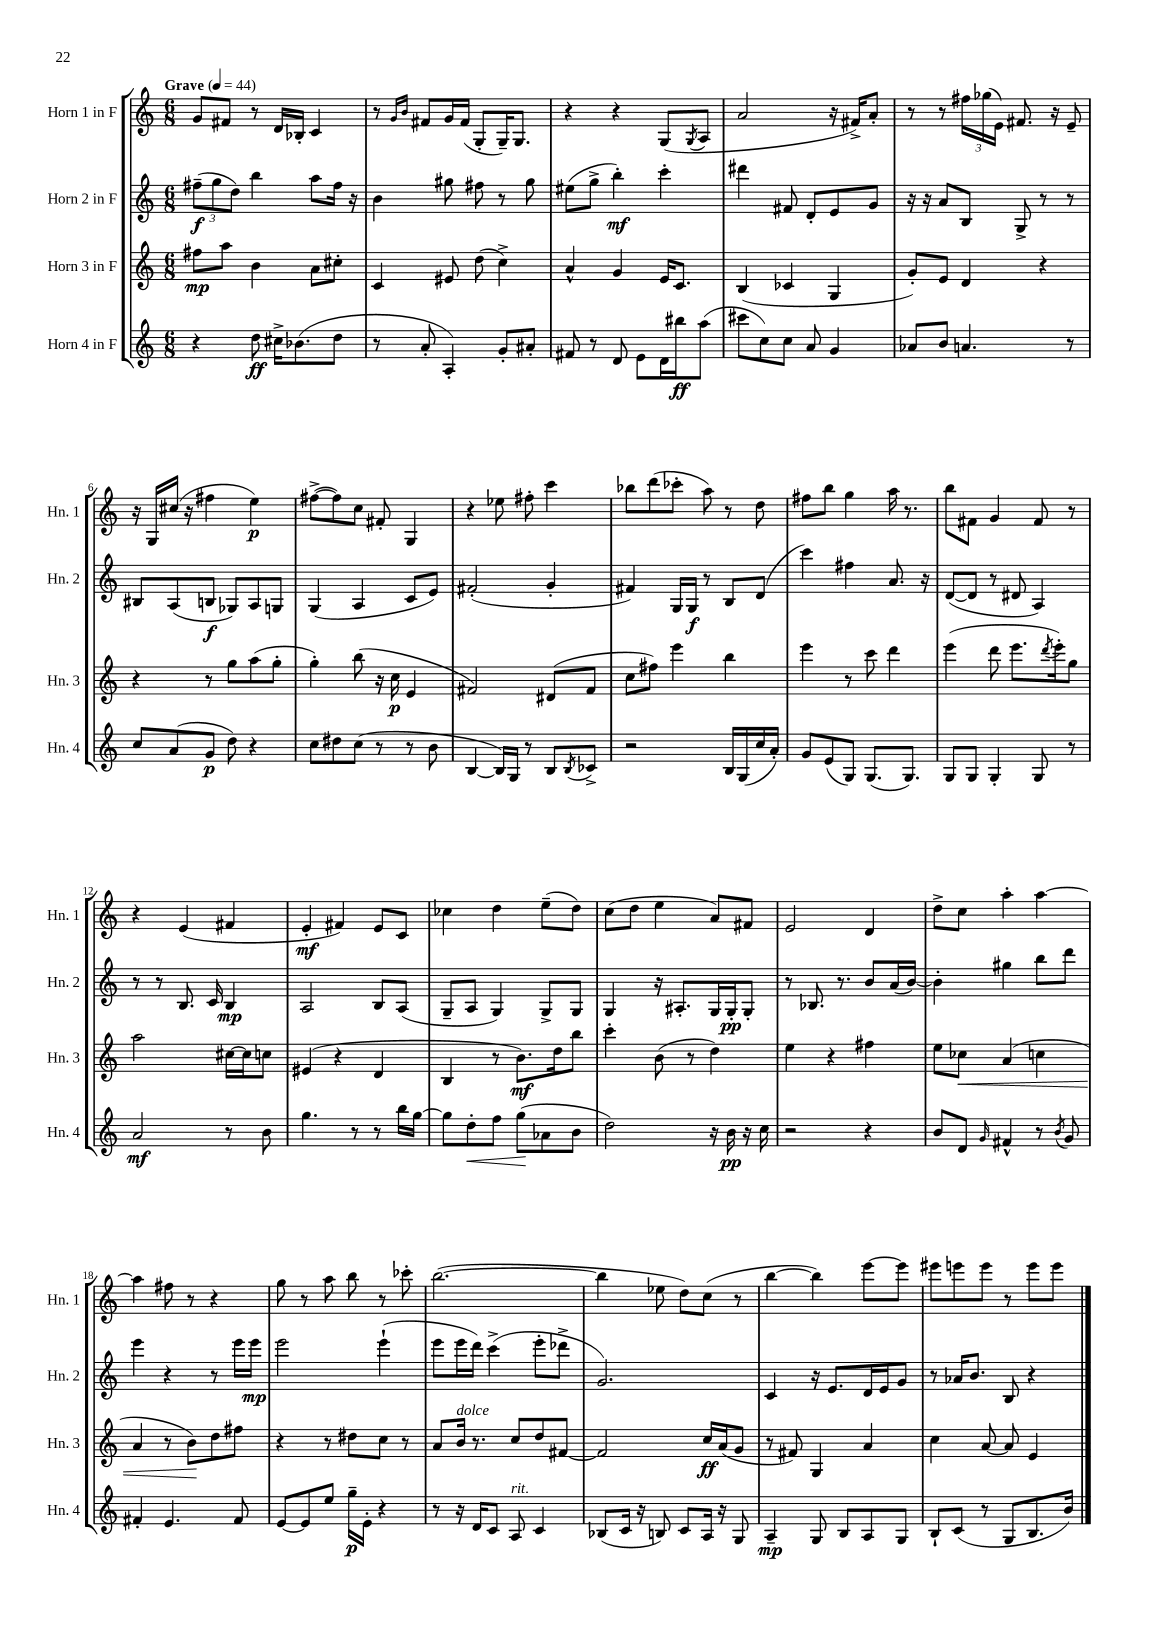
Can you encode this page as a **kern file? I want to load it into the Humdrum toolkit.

**kern	**kern	**kern	**kern
*staff4	*staff3	*staff2	*staff1
*clefG2	*clefG2	*clefG2	*clefG2
*k[]	*k[]	*k[]	*k[]
*M6/8	*M6/8	*M6/8	*M6/8
*MM44	*MM44	*MM44	*MM44
4r	8ff#	(12ff#~	8g
.	.	12gg	.
.	8aa	.	8f#
.	.	12dd)	.
8dd	4b	4bb	8r
16cc#^	.	.	16d
(8.b-	.	.	16B-'
.	8a	8aa	4c
8dd	8cc#'	16ff#	.
.	.	16r	.
=	=	=	=
8r	4c	4b	8r
.	.	.	16qqg
.	.	.	16qqb
8a'	.	.	8f#
4A')	8e#	8gg#	16g
.	.	.	(16f#
.	(8dd	8ff#	8G'
8g'	4cc^)	8r	16G~)
.	.	.	8.G
8a#'	.	8gg#	.
=	=	=	=
8f#	4a^^	(8ee#	4r
8r	.	8gg^	.
8d	4g	4bb')	4r
8e	.	.	.
16d	16e	4ccc'	(8G
16bb#	8.c	.	.
.	.	.	8qG
(8aa	.	.	8A
=	=	=	=
8ccc#	(4B	4ddd#	2a
8cc)	.	.	.
8cc	4c-	8f#	.
8a	.	8d'	.
4g	4G	8e	16r
.	.	.	16f#^)
.	.	8g	8a'
=	=	=	=
8a-	8g')	16r	8r
.	.	16r	.
8b	8e	8a	8r
4.a	4d	8B	24ff#
.	.	.	(24gg-
.	.	.	24e)
.	.	8G^	8.f#
.	4r	8r	.
.	.	.	16r
8r	.	8r	8e~
=	=	=	=
8cc	4r	8B#	16r
.	.	.	16G
(8a	.	(8A	(16cc#
.	.	.	16r
8g	8r	8B	4ff#
8dd)	8gg	8G-)	.
4r	(8aa	8A	4ee)
.	8gg'	8G	.
=	=	=	=
8cc	4gg')	(4G	([8ff#^
8dd#	.	.	8ff#])
(8cc	(8bb	4A	8cc
8r	16r	.	8f#'
.	16cc	.	.
8r	4e	8c	4G
8b	.	8e)	.
=	=	=	=
[4B	2f#)	(2f#'	4r
16B])	.	.	8ee-
16G	.	.	.
8r	.	.	8ff#'
8B	(8d#	4g'	4ccc
8qB	.	.	.
8c-^	8f#	.	.
=	=	=	=
2r	8cc	4f#)	8bb-
.	8ff#)	.	(8ddd
.	4eee	16G	8ccc-'
.	.	16G	.
.	.	8r	8aa)
16B	4bb	8B	8r
(16G	.	.	.
16cc	.	(8d	8dd
16a')	.	.	.
=	=	=	=
8g	4eee	4ccc)	8ff#
(8e	.	.	8bb
8G)	8r	4ff#	4gg
(8.G	8ccc	.	.
.	4ddd	8.a	16aa
8.G)	.	.	8.r
.	.	16r	.
=	=	=	=
8G	(4eee	([8d	8bb
8G	.	8d]	8f#
4G'	8ddd	8r	4g
.	8.eee	8d#	.
8G	.	4A)	8f#
.	8qddd	.	.
.	16eee')	.	.
8r	8gg	.	8r
=	=	=	=
2a	2aa	8r	4r
.	.	8r	.
.	.	8.B	(4e
.	.	16c	.
8r	[16cc#	4B	4f#
.	16cc#]	.	.
8b	8cc	.	.
=	=	=	=
4.gg	(4e#	2A	4e'
.	4r	.	4f#)
8r	.	.	.
8r	4d	8B	8e
16bb	.	(8A	8c
[16gg	.	.	.
=	=	=	=
8gg]	4B	8G~	4cc-
8dd'	.	8A	.
8ff	8r	4G)	4dd
(8gg	8.b)	.	.
8a-	.	8G^	(8ee~
.	16dd	.	.
8b	8bb	8G	8dd)
=	=	=	=
2dd)	4ccc'	4G	(8cc
.	.	.	8dd
.	(8b	16r	4ee
.	.	8.A#'	.
.	8r	.	.
16r	4dd)	16G	8a)
16b	.	16G'	.
16r	.	8G'	8f#
16cc	.	.	.
=	=	=	=
2r	4ee	8r	2e
.	.	8.B-	.
.	4r	.	.
.	.	8.r	.
4r	4ff#	8b	4d
.	.	(16a	.
.	.	[16b)	.
=	=	=	=
8b	8ee	4b']	8dd^
8d	8cc-	.	8cc
16qqg	.	.	.
4f#^^	(4a	4gg#	4aa'
8r	4cc	8bb	[4aa
8qb	.	.	.
8g	.	8ddd	.
=	=	=	=
4f#'	4a	4eee	4aa]
4.e	8r	4r	8ff#
.	8b)	.	8r
.	8dd	8r	4r
8f#	8ff#	16eee	.
.	.	16eee	.
=	=	=	=
[8e	4r	2eee	8gg
8e]	.	.	8r
8ee	8r	.	8aa
16gg~	8dd#	.	8bb
16e'	.	.	.
4r	8cc	(4eee`	8r
.	8r	.	8ccc-'
=	=	=	=
8r	8a	8eee	([2.bb
16r	16b	16eee	.
16d	8.r	16ddd)	.
8c	.	(4ccc^	.
8A	8cc	.	.
4c	8dd	8eee'	.
.	[8f#	8ddd-^	.
=	=	=	=
(8B-	2f#]	2.g)	4bb]
16c	.	.	.
16r	.	.	.
8B)	.	.	8ee-
8c	.	.	8dd)
16A	16cc	.	(8cc
16r	(16a	.	.
8G	8g	.	8r
=	=	=	=
4A~	8r	4c	[4bb
.	8f#)	.	.
8G	4G	16r	4bb])
.	.	8.e	.
8B	.	.	.
8A	4a	16d	[8eee
.	.	16e	.
8G	.	8g	8eee]
=	=	=	=
8B`	4cc	8r	8eee#
(8c	.	16a-	8eee
.	.	8.b	.
8r	[8a	.	8eee
8G	8a]	8B	8r
8.B	4e	4r	8eee
.	.	.	8eee
16b)	.	.	.
==	==	==	==
*-	*-	*-	*-
